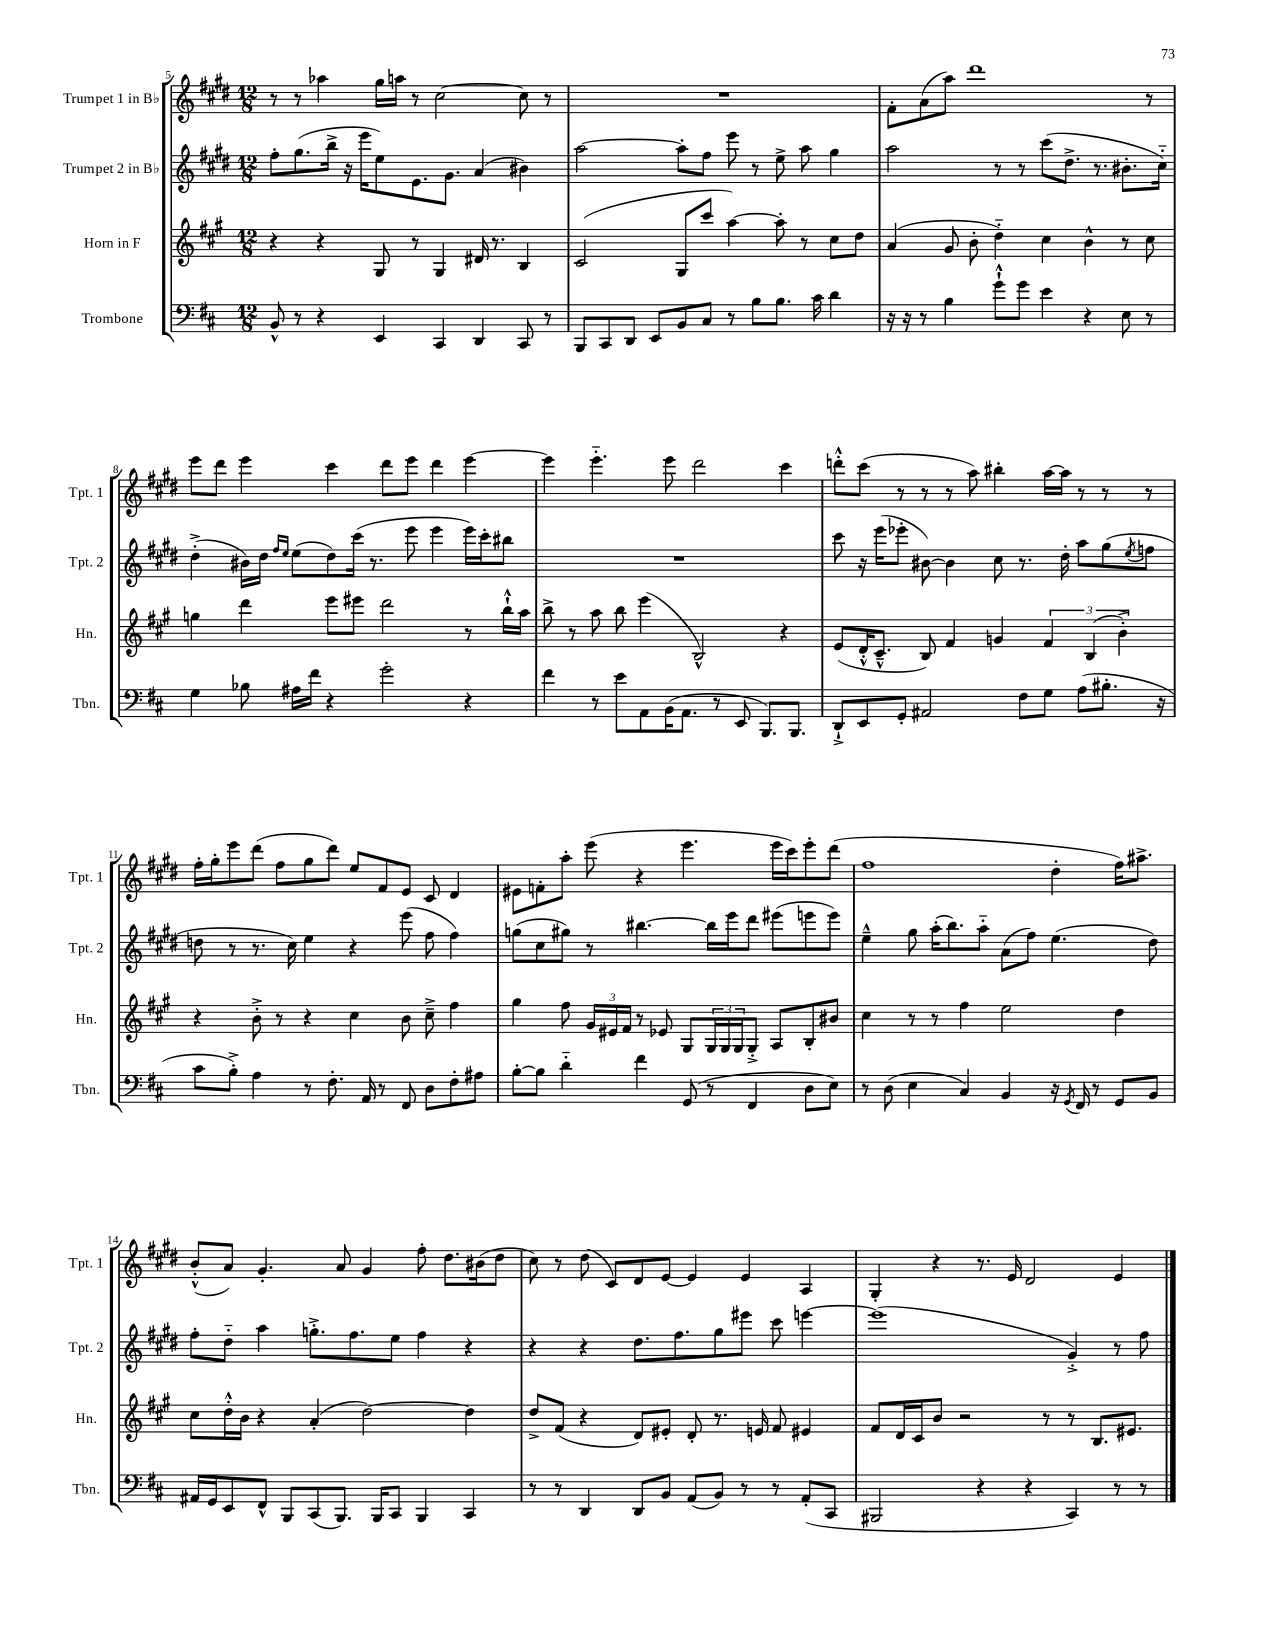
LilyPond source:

<<
\new StaffGroup <<
\new Staff = "s0" \with { instrumentName = "Trumpet 1 in Bb" shortInstrumentName = "Tpt. 1" } {
    \clef treble \key e \major \numericTimeSignature \time 12/8
    r8 r8 aes''4 gis''16 a''16 r8 cis''2~ cis''8 r8 |
    R1. |
    fis'8-. a'8( a''8) dis'''1 r8 |
    e'''8 dis'''8 e'''4 cis'''4 dis'''8 e'''8 dis'''4 e'''4~ |
    e'''4 e'''4.-_ e'''8 dis'''2 cis'''4 |
    d'''8-.-^ cis'''8( r8 r8 r8 a''8) bis''4-. a''16~ a''16 r8 r8 r8 |
    fis''16-. gis''16-. e'''8 dis'''8( fis''8 gis''8 dis'''8) e''8 fis'8 e'8 cis'8 dis'4 |
    eis'8 f'8-. a''8-. e'''8( r4 e'''4. e'''16 cis'''16) e'''8-. dis'''8( |
    fis''1 dis''4-. fis''16) ais''8.-> |
    b'8-.-^( a'8) gis'4.-. a'8 gis'4 fis''8-. dis''8. bis'16( dis''8 |
    cis''8) r8 dis''8( cis'8) dis'8 e'8~ e'4 e'4 a4 |
    gis4-. r4 r8. e'16 dis'2 e'4 \bar "|." |
}
\new Staff = "s1" \with { instrumentName = "Trumpet 2 in Bb" shortInstrumentName = "Tpt. 2" } {
    \clef treble \key e \major \numericTimeSignature \time 12/8
    fis''8-. gis''8.( b''16-> r16 e'''16 e''8) e'8. gis'8. a'4( bis'4) |
    a''2~ a''8-. fis''8 e'''8 r8 e''8-> a''8 gis''4 |
    a''2 r8 r8 cis'''8( dis''8.-> r8. bis'8.-. cis''16-_) |
    dis''4-.->( bis'16) dis''16 \grace { fis''16 e''16 } e''8( dis''8) cis'''16( r8. e'''8 e'''4 e'''16) cis'''16-. bis''8 |
    R1. |
    cis'''8 r16 e'''16( ees'''8-. bis'8~) bis'4 cis''8 r8. dis''16-. a''8 gis''8( \acciaccatura { e''8 } f''8 |
    d''8 r8 r8. cis''16) e''4 r4 e'''8( fis''8 fis''4) |
    g''8( cis''8 gis''8) r8 bis''4.~ bis''16 e'''16 dis'''8 eis'''8( e'''8 e'''8) |
    e''4---^ gis''8 a''16-.( b''8.) a''8-_ a'8( fis''8) e''4.( dis''8) |
    fis''8-. dis''8-_ a''4 g''8.-.-> fis''8. e''8 fis''4 r4 |
    r4 r4 dis''8. fis''8. gis''8 eis'''8 cis'''8 e'''4~ |
    e'''1( gis'4-.->) r8 fis''8 \bar "|." |
}
\new Staff = "s2" \with { instrumentName = "Horn in F" shortInstrumentName = "Hn." } {
    \clef treble \key a \major \numericTimeSignature \time 12/8
    r4 r4 gis8 r8 gis4 dis'16 r8. b4 |
    cis'2( gis8 cis'''8 a''4~) a''8-. r8 cis''8 d''8 |
    a'4( gis'8 b'8-. d''4-_) cis''4 b'4-^ r8 cis''8 |
    g''4 d'''4 e'''8 eis'''8 d'''2 r8 b''16-!-^ a''16 |
    b''8-> r8 a''8 b''8 e'''4( b2-^) r4 |
    e'8( d'16-.-^ cis'8.---^ b8) fis'4 g'4 \tuplet 3/2 { fis'4 b4( b'4-.->) } |
    r4 b'8-.-> r8 r4 cis''4 b'8 cis''8---> fis''4 |
    gis''4 fis''8 \tuplet 3/2 { gis'16 eis'16 fis'16 } r8 ees'8 gis8 \tuplet 3/2 { gis16 gis16 gis16 } gis8-.-> a8 b8-. bis'8 |
    cis''4 r8 r8 fis''4 e''2 d''4 |
    cis''8 d''16-.-^ b'16 r4 a'4-.( d''2~) d''4 |
    d''8-> fis'8( r4 d'8) eis'8-. d'8-. r8. e'16 fis'8 eis'4 |
    fis'8 d'16 cis'16 b'8 r2 r8 r8 b8. eis'8. \bar "|." |
}
\new Staff = "s3" \with { instrumentName = "Trombone" shortInstrumentName = "Tbn." } {
    \clef bass \key d \major \numericTimeSignature \time 12/8
    b,8-^ r8 r4 e,4 cis,4 d,4 cis,8 r8 |
    b,,8 cis,8 d,8 e,8 b,8 cis8 r8 b8 b8. cis'16 d'4 |
    r16 r16 r8 b4 g'8-!-^ g'8 e'4 r4 e8 r8 |
    g4 bes8 ais16 fis'16 r4 g'2-. r4 |
    fis'4 r8 e'8 a,8 b,16( a,8. r8 e,8 b,,8.) b,,8. |
    d,8-!-> e,8 g,8-. ais,2 fis8 g8 a8( bis8.-. r16 |
    cis'8 b8-.->) a4 r8 fis8.-. a,16 r8 fis,8 d8 fis8-. ais8 |
    b8~-. b8 d'4-_ fis'4 g,8( r8 fis,4 d8 e8) |
    r8 d8( e4 cis4) b,4 r16 \acciaccatura { g,8 } fis,16 r8 g,8 b,8 |
    ais,16 g,16 e,8 fis,8-^ b,,8 cis,8( b,,8.) b,,16 cis,8 b,,4 cis,4 |
    r8 r8 d,4 d,8 b,8 a,8( b,8) r8 r8 a,8-.( cis,8 |
    bis,,2 r4 r4 cis,4) r8 r8 \bar "|." |
}
>>
>>
\layout { \context { \Score currentBarNumber = #5 } }
